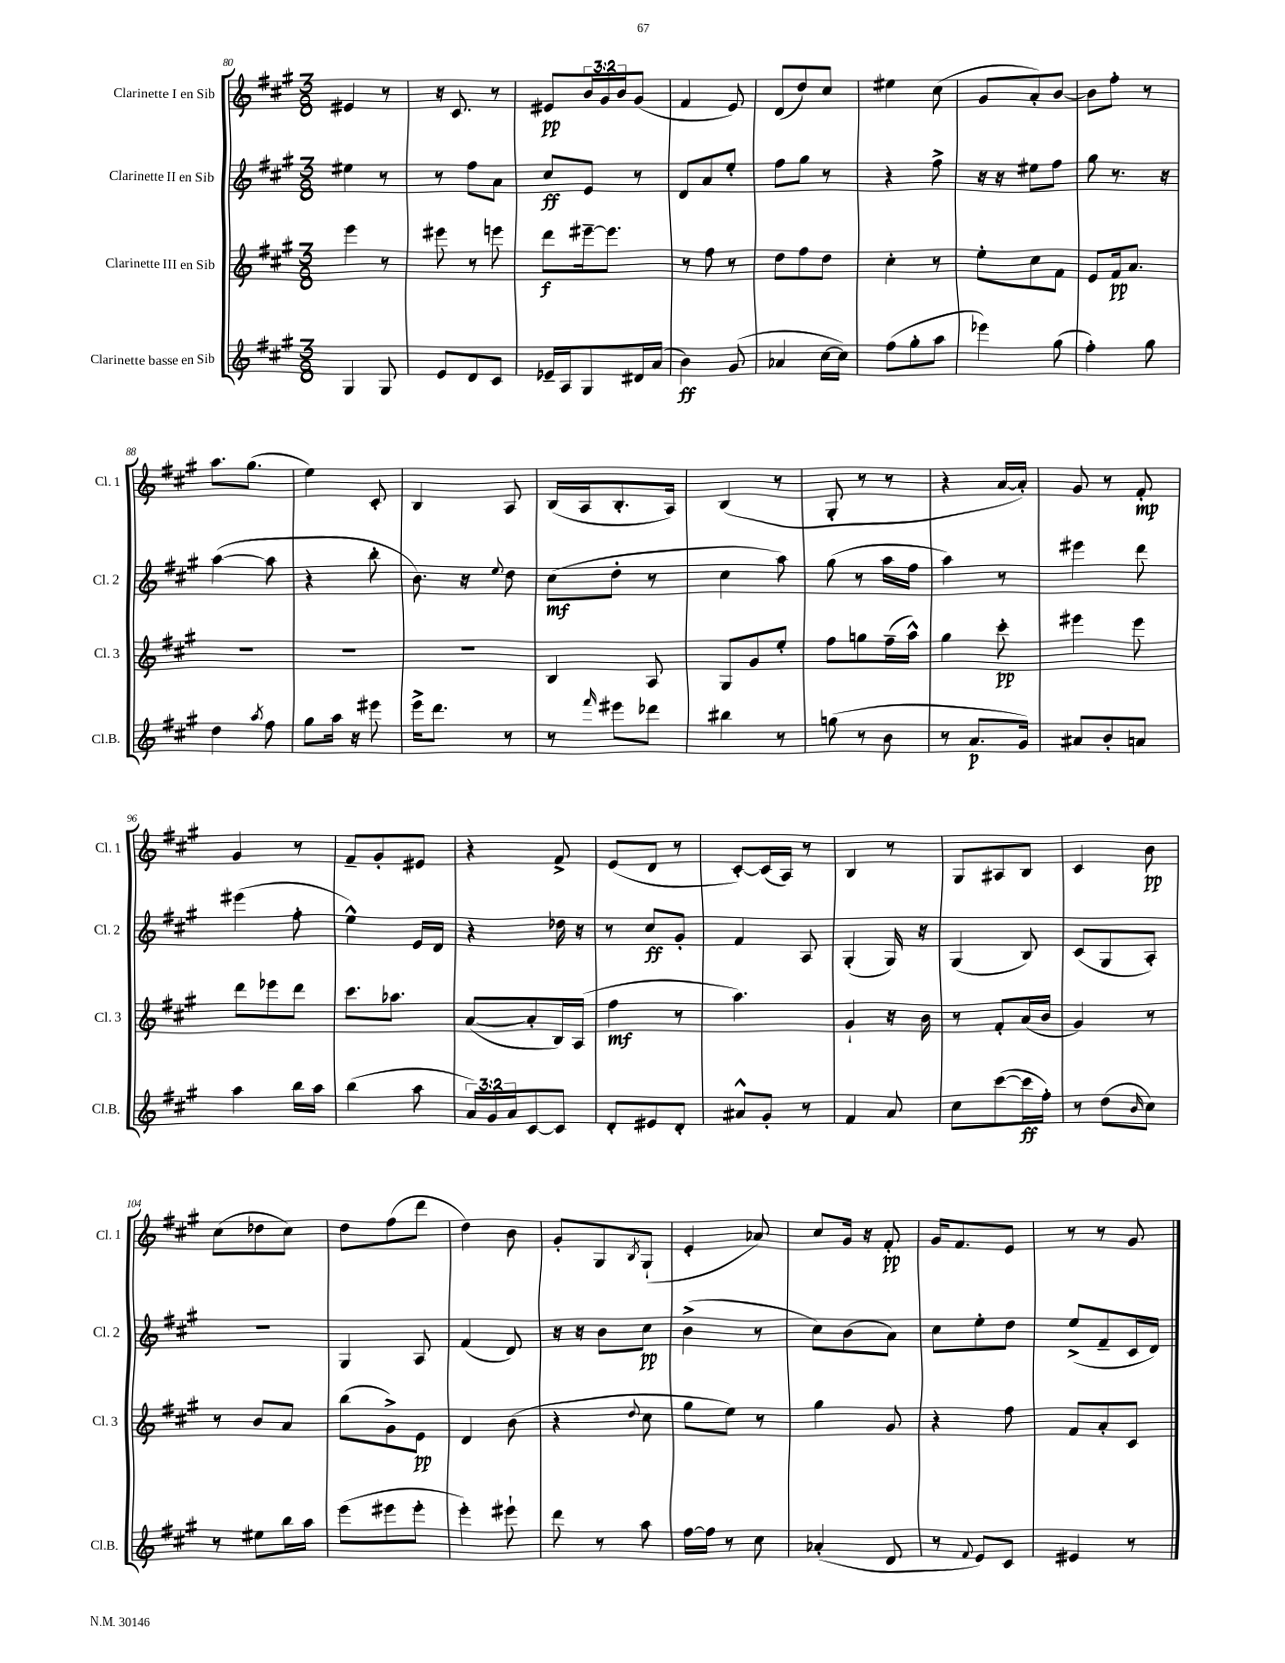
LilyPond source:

<<
\new StaffGroup <<
\new Staff = "s0" \with { instrumentName = "Clarinette I en Sib" shortInstrumentName = "Cl. 1" } {
    \clef treble \key a \major \numericTimeSignature \time 3/8 \override Staff.TupletNumber.text = #tuplet-number::calc-fraction-text
    eis'4 r8 |
    r16 cis'8. r8 |
    eis'8\pp \tuplet 3/2 { b'16 gis'16 b'16 } gis'8( |
    fis'4 e'8) |
    d'8( d''8) cis''8 |
    eis''4 cis''8( |
    gis'8 a'8-.) b'8~ |
    b'8 fis''8-. r8 |
    a''8. gis''8.( |
    e''4) cis'8-. |
    b4 a8 |
    b16( a16 b8.-. a16) |
    b4( r8 |
    gis8-. r8 r8 |
    r4 a'16~ a'16-.) |
    gis'8 r8 fis'8-.\mp |
    gis'4 r8 |
    fis'8-- gis'8-. eis'8 |
    r4 fis'8-> |
    e'8( d'8 r8 |
    cis'8~-.) cis'16( a16) r8 |
    b4 r8 |
    gis8 ais8 b8 |
    cis'4 b'8\pp |
    cis''8( des''8 cis''8) |
    d''8 fis''8( d'''8 |
    d''4) b'8 |
    gis'8-. gis8 \acciaccatura { b8 } gis8-!( |
    e'4-. aes'8) |
    cis''8 gis'16 r16 fis'8-.\pp |
    gis'16 fis'8. e'8 |
    r8 r8 gis'8 \bar "|." |
}
\new Staff = "s1" \with { instrumentName = "Clarinette II en Sib" shortInstrumentName = "Cl. 2" } {
    \clef treble \key a \major \numericTimeSignature \time 3/8
    eis''4 r8 |
    r8 fis''8 a'8 |
    cis''8\ff e'8 r8 |
    d'8 a'8 e''8-. |
    fis''8 gis''8 r8 |
    r4 fis''8-> |
    r16 r16 eis''8 fis''8 |
    gis''8 r8. r16 |
    a''4~( a''8 |
    r4 b''8-. |
    b'8.) r16 \appoggiatura { e''8 } d''8 |
    cis''8\mf( d''8-. r8 |
    cis''4 a''8) |
    gis''8( r8 a''16 fis''16 |
    a''4) r8 |
    eis'''4 d'''8 |
    eis'''4( fis''8-. |
    e''4-^) e'16 d'16 |
    r4 des''16 r16 |
    r8 cis''8\ff gis'8-. |
    fis'4 a8 |
    gis4-.( gis16) r16 |
    gis4( b8) |
    cis'8( gis8 a8-.) |
    R4. |
    gis4 a8 |
    fis'4( d'8) |
    r16 r16 b'8 cis''8\pp |
    b'4->( r8 |
    cis''8) b'8( a'8) |
    cis''8 e''8-. d''8 |
    e''8->( fis'8-- cis'16 d'16) \bar "|." |
}
\new Staff = "s2" \with { instrumentName = "Clarinette III en Sib" shortInstrumentName = "Cl. 3" } {
    \clef treble \key a \major \numericTimeSignature \time 3/8
    e'''4 r8 |
    eis'''8 r8 e'''8 |
    d'''8\f eis'''16~-- eis'''8. |
    r8 fis''8 r8 |
    d''8 fis''8 d''8 |
    cis''4-. r8 |
    e''8-. cis''8 fis'8 |
    e'8 fis'16\pp a'8. |
    R4. |
    R4. |
    R4. |
    b4 a8 |
    gis8 gis'8 e''8-. |
    fis''8 g''8 fis''16--( a''16-^) |
    gis''4 cis'''8-.\pp |
    eis'''4 eis'''8 |
    d'''8 ees'''8 d'''8 |
    cis'''8. aes''8. |
    a'8~( a'8-. b16) a16( |
    fis''4\mf r8 |
    a''4.) |
    gis'4-! r16 b'16 |
    r8 fis'8-. a'16( b'16 |
    gis'4) r8 |
    r8 b'8 a'8 |
    b''8( gis'8->) e'8\pp |
    d'4 b'8( |
    r4 \appoggiatura { d''8 } cis''8 |
    gis''8 e''8) r8 |
    gis''4 gis'8 |
    r4 fis''8 |
    fis'8 a'8-. cis'8 \bar "|." |
}
\new Staff = "s3" \with { instrumentName = "Clarinette basse en Sib" shortInstrumentName = "Cl.B." } {
    \clef treble \key a \major \numericTimeSignature \time 3/8 \override Staff.TupletNumber.text = #tuplet-number::calc-fraction-text
    gis4 gis8 |
    e'8 d'8 cis'8 |
    ees'16-- a16 gis8 dis'16 a'16( |
    b'4\ff) gis'8( |
    aes'4 cis''16~ cis''16) |
    fis''8( gis''8-. a''8 |
    ees'''4) gis''8( |
    fis''4-.) gis''8 |
    d''4 \acciaccatura { a''8 } fis''8 |
    gis''8 a''16 r16 eis'''8 |
    e'''16-> d'''8. r8 |
    r8 \grace { fis'''16 } eis'''8 des'''8 |
    bis''4 r8 |
    g''8( r8 b'8 |
    r8 a'8.\p gis'16) |
    ais'8 b'8-. a'8 |
    a''4 b''16 a''16 |
    b''4( a''8 |
    \tuplet 3/2 { a'16) gis'16 a'16 } cis'8~ cis'8 |
    d'8-. eis'8 d'8-. |
    ais'8-^ gis'8-. r8 |
    fis'4 a'8 |
    cis''8 cis'''8~( cis'''16\ff fis''16-.) |
    r8 d''8( \grace { b'16 } cis''8) |
    r8 eis''8 b''16 a''16 |
    e'''8( eis'''8 eis'''8-. |
    e'''4-.) eis'''8-! |
    d'''8 r8 a''8 |
    fis''16~ fis''16 r8 cis''8 |
    aes'4-.( d'8 |
    r8 \appoggiatura { fis'8 } e'8) cis'8 |
    eis'4 r8 \bar "|." |
}
>>
>>
\layout { \context { \Score currentBarNumber = #80 } }
